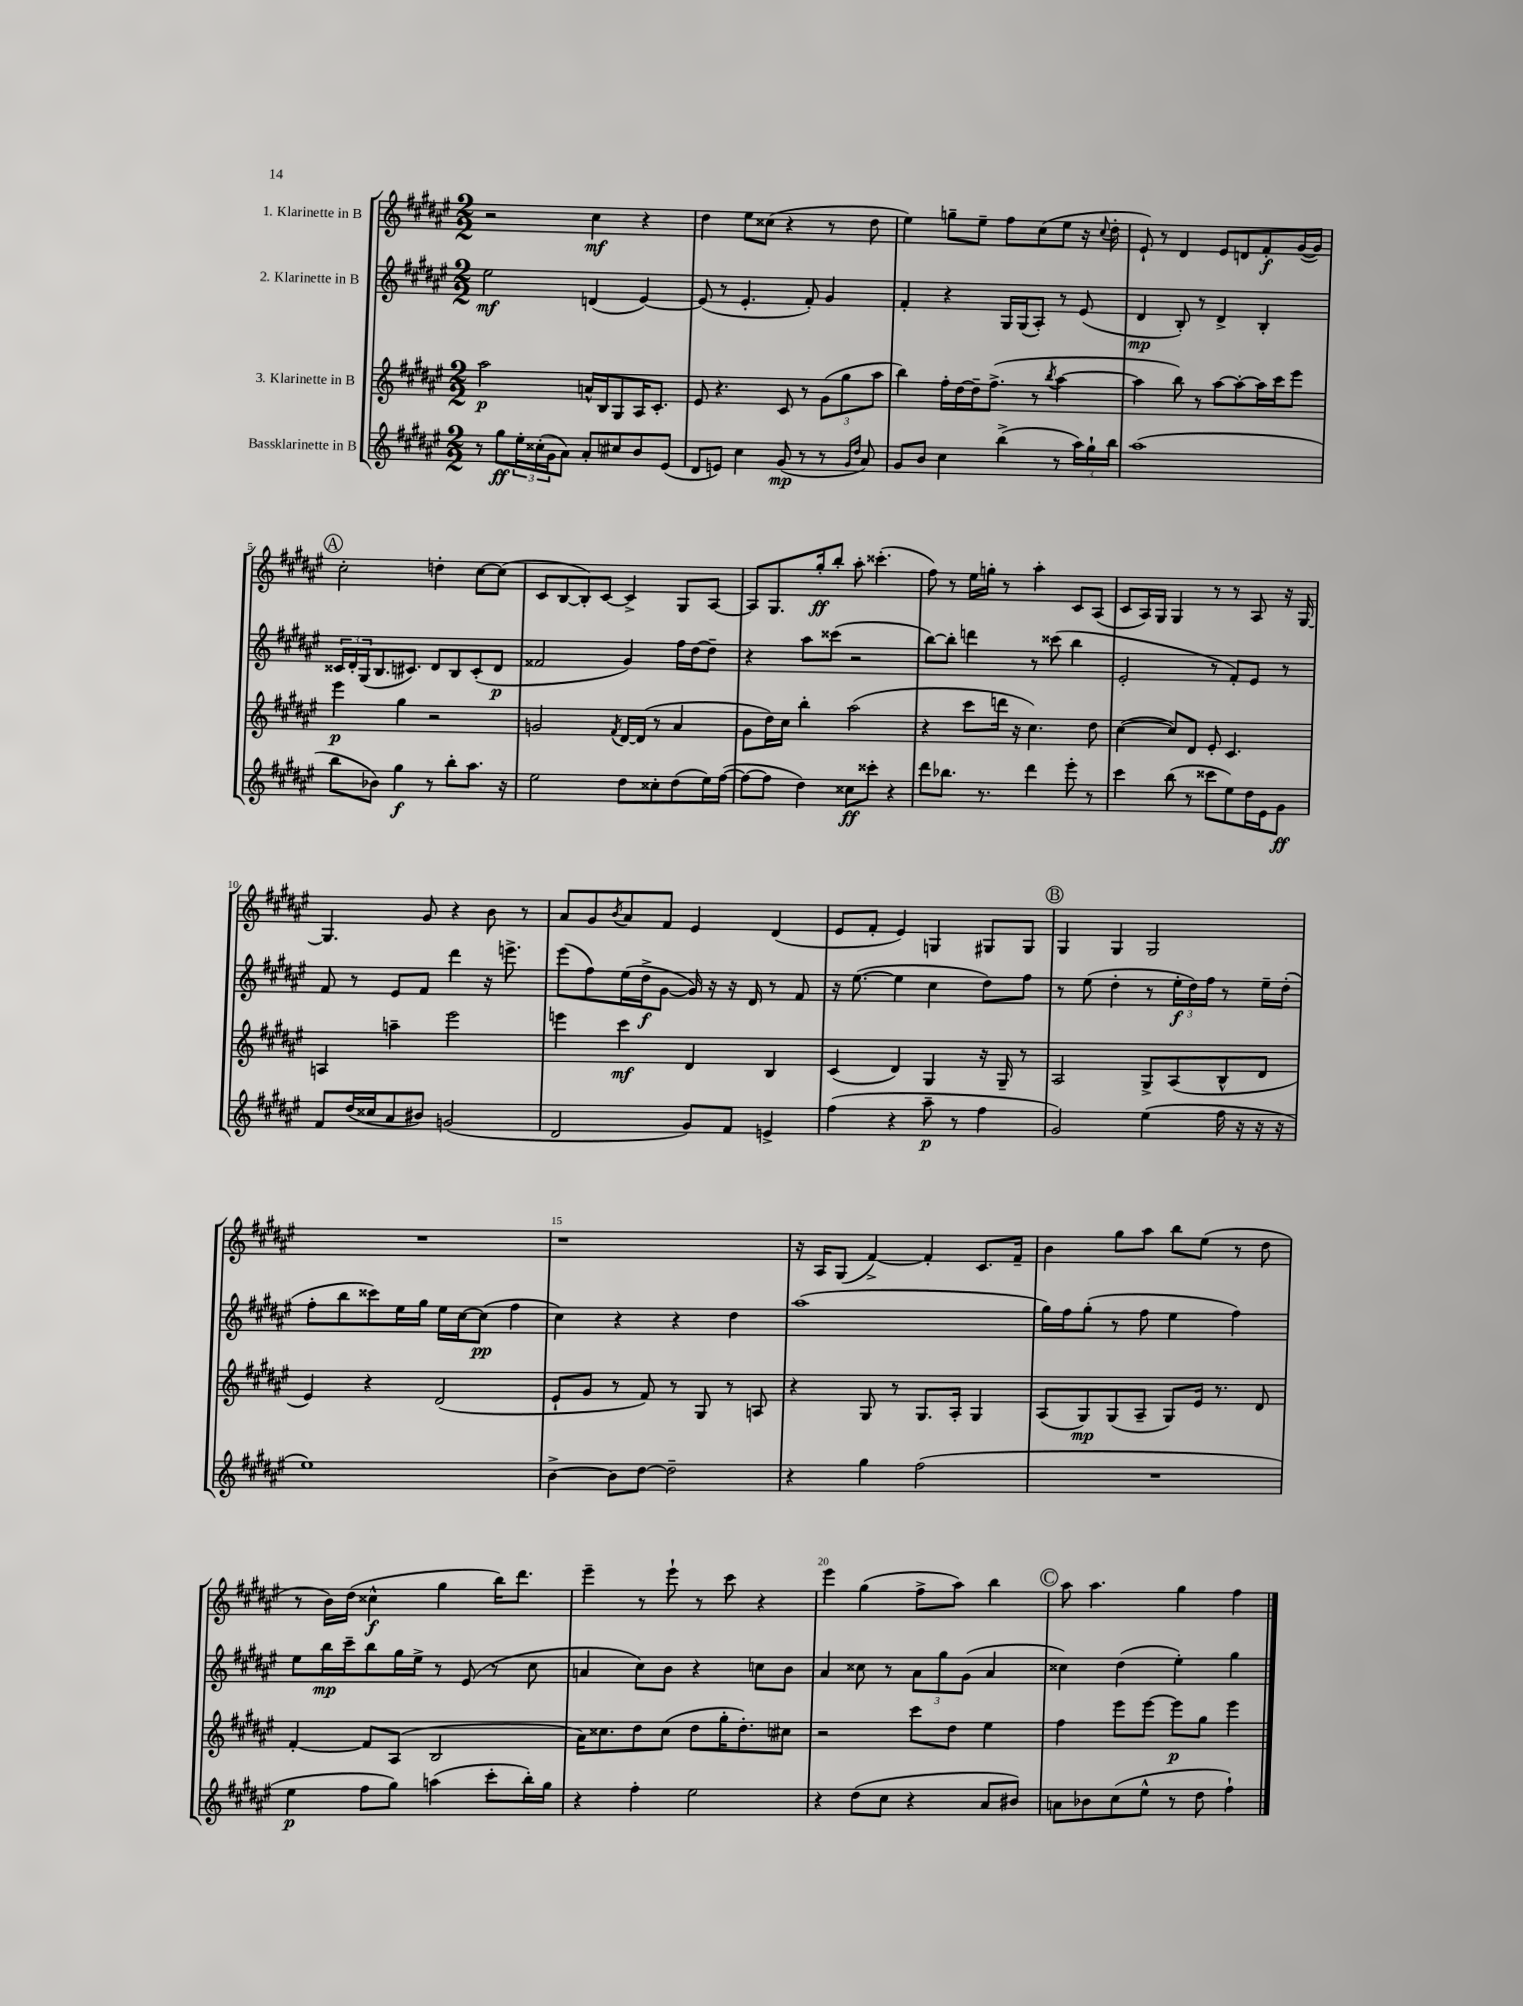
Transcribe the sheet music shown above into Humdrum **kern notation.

**kern	**kern	**kern	**kern
*staff4	*staff3	*staff2	*staff1
*clefG2	*clefG2	*clefG2	*clefG2
*k[f#c#g#d#a#e#]	*k[f#c#g#d#a#e#]	*k[f#c#g#d#a#e#]	*k[f#c#g#d#a#e#]
*M2/2	*M2/2	*M2/2	*M2/2
8r	2aa#	2ee#	2r
8gg#	.	.	.
24ee#'	.	.	.
(24cc##'	.	.	.
24g#	.	.	.
8a#)	.	.	.
8a#'	16a^^	(4d	4cc#
.	16B	.	.
8cc#	8G#	.	.
8b	16A#	[4e#)	4r
.	8.c#'	.	.
(8e#	.	.	.
=	=	=	=
8d#	8e#	(8e#]	4dd#
8e)	4.r	8r	.
4cc#	.	4.e#'	8ee#
.	.	.	(8cc##
(8g#	8c#	.	4r
8r	8r	8f#')	.
8r	(12g#	4g#	8r
.	12gg#	.	.
16qqg#	.	.	.
16qqdd#	.	.	.
8a#)	.	.	8dd#
.	12aa#	.	.
=	=	=	=
8g#	4bb)	4f#'	4ee#)
8b	.	.	.
4cc#	16ff#'	4r	8gg~
.	[16dd#	.	.
.	16dd#~]	.	8ee#~
.	(8.ff#^	.	.
(4bb^	.	16G#	8ff#
.	.	(16G#	.
.	8r	8A#')	(8cc#
.	8qbb	.	.
8r	[4aa#	8r	8ee#
24aa#)	.	(8e#	16r
24gg#`	.	.	.
.	.	.	8qqcc#
.	.	.	16dd#'
24bb	.	.	.
=	=	=	=
(1aa#	4aa#]	4d#	8e#`)
.	.	.	8r
.	8bb)	8B')	4d#
.	8r	8r	.
.	[8aa#	4d#^	8e#
.	8aa#'_	.	8d
.	16aa#]	4B'	8f#'
.	16ccc#	.	.
.	8eee#	.	([16g#
.	.	.	16g#])
=	=	=	=
8bb	4eee#	24c##	2cc#'
.	.	24d#'	.
.	.	(24G#	.
8b-)	.	8.B	.
4gg#	4gg#	.	.
.	.	8.c#)	.
8r	2r	8d#	4dd'
8bb'	.	8B	.
8.aa#	.	(8c#'	[8cc#
.	.	8d#	(8cc#]
16r	.	.	.
=	=	=	=
2ee#	2g	2f##	8c#
.	.	.	[8B
.	.	.	8B'])
.	.	.	[8c#
.	8qf#	.	.
8dd#	[16d#	4g#)	4c#^]
.	(16d#]	.	.
8cc##'	8r	.	.
(8dd#	4a#	16ff#	8G#
.	.	[16dd#	.
16ee#)	.	8dd#~]	[8A#
([16ff#	.	.	.
=	=	=	=
8ff#_	8g#	4r	8A#]
8ff#]	16dd#)	.	8.G#
.	16cc#	.	.
4dd#)	4bb'	8aa#	.
.	.	.	16gg#'
.	.	(8ccc##	8bb'
8cc##	(2aa#	2r	8aa#'
8ccc##'	.	.	(4.ccc##'
4r	.	.	.
=	=	=	=
8ddd#	4r	[8bb)	8ff#)
8.bb-	.	8bb']	8r
.	8ccc#	4ddd	16ee#
8.r	.	.	16gg'
.	16ddd	.	8r
.	16r	.	.
4ddd#	4.cc#)	8r	4aa#'
.	.	(8ccc##	.
8eee#'	.	4bb	8c#
8r	8dd#	.	(8A#
=	=	=	=
4ccc#	([4cc#	2e#'	8c#
.	.	.	16A#)
.	.	.	16G#
(8bb	8cc#])	.	4G#
8r	8d#	.	.
8ccc##	8e#'	8r	8r
8ee#)	4.c#	8f#')	8r
16dd#	.	8e#	8A#
16e#	.	.	.
8g#	.	8r	16r
.	.	.	[16G#
=	=	=	=
8f#	4A	8f#	4.G#]
(16dd#	.	8r	.
16cc##	.	.	.
8a#	4aa~	8e#	.
8b#)	.	8f#	8g#
(2g	2eee#	4ddd#	4r
.	.	16r	8b
.	.	8.eee^	.
.	.	.	8r
=	=	=	=
2d#	4eee	(8eee#	8a#
.	.	8ff#)	8g#
.	.	.	8qb
.	4ccc#	(16ee#	8a#
.	.	16dd#^	.
.	.	[8g#	8f#
8g#)	4d#	16g#])	4e#
.	.	16r	.
8f#	.	16r	.
.	.	16d#	.
4e^	4B	8r	(4d#
.	.	8f#	.
=	=	=	=
(4ff#	(4c#	16r	8e#
.	.	([8.ee#	.
.	.	.	8f#'
4r	4d#)	4ee#]	4e#)
8aa#~	4G#	4cc#	4G
8r	.	.	.
4ff#	16r	8dd#)	8G#
.	16G#~	.	.
.	8r	8ff#	8G#
=	=	=	=
2g#)	2A#	8r	4G#
.	.	(8ee#	.
.	.	4dd#'	4G#
(4ee#	8G#^	8r	2G#
.	(8A#	24ee#'	.
.	.	24dd#)	.
.	.	24ff#	.
16ff#	8B^^	8r	.
16r	.	.	.
16r	8d#	16ee#~	.
16r	.	(16dd#'	.
=	=	=	=
1ee#)	4e#)	8ff#'	1r
.	.	8bb	.
.	4r	8ccc##)	.
.	.	16ee#	.
.	.	16gg#	.
.	(2d#	16ee#	.
.	.	[16cc#	.
.	.	(8cc#]	.
.	.	4ff#	.
=	=	=	=
[4b^	8e#`	4cc#)	1r
.	8g#	.	.
8b]	8r	4r	.
[8dd#	8f#)	.	.
2dd#~]	8r	4r	.
.	8G#	.	.
.	8r	4dd#	.
.	8A	.	.
=	=	=	=
4r	4r	(1aa#	16r
.	.	.	16A#
.	.	.	(8G#
4gg#	8G#	.	[4f#^)
.	8r	.	.
(2ff#	8.G#	.	4f#']
.	16A#'	.	.
.	4G#	.	8.c#
.	.	.	16f#~
=	=	=	=
1r	(8A#	16gg#)	4b
.	.	16ff#	.
.	8G#)	(8gg#'	.
.	(8G#	8r	8gg#
.	8A#~	8ff#	8aa#
.	8G#)	4ee#	8bb
.	16e#	.	(8ee#
.	8.r	.	.
.	.	4ff#)	8r
.	8d#	.	8dd#
=	=	=	=
4ee#	[4f#'	8ee#	8r
.	.	16bb	16b)
.	.	16ccc#~	(16dd#
8ff#	8f#]	8bb	4cc##^^
8gg#)	(8A#	16gg#	.
.	.	16ee#^	.
(4aa	2B	8r	4gg#
.	.	(8e#	.
8ccc#'	.	8r	16bb)
.	.	.	8.ddd#
16bb')	.	8cc#	.
16gg#	.	.	.
=	=	=	=
4r	16a#)	4a	4eee#~
.	8.cc##	.	.
4ff#'	8dd#	8cc#)	8r
.	(8cc##	8b	8eee#`
2ee#	8dd#	4r	8r
.	16gg#'	.	8ccc#
.	8.dd#')	.	.
.	.	8cc	4r
.	8cc#	8b	.
=	=	=	=
4r	2r	4a#	4eee#
(8dd#	.	8cc##	(4gg#
8cc#	.	8r	.
4r	8ccc#	12a#	8ff#^
.	.	12gg#	.
.	8dd#	.	8aa#)
.	.	(12g#	.
8a#	4ee#	4a#	4bb
8b#)	.	.	.
=	=	=	=
8a	4ff#	4cc##)	8aa#
8b-	.	.	4.aa#
(8cc#	8eee#	(4dd#	.
8ee#^^	[8eee#	.	.
8r	8eee#]	4ee#')	4gg#
8dd#	8gg#	.	.
4ff#`)	4eee#	4gg#	4ff#
==	==	==	==
*-	*-	*-	*-
